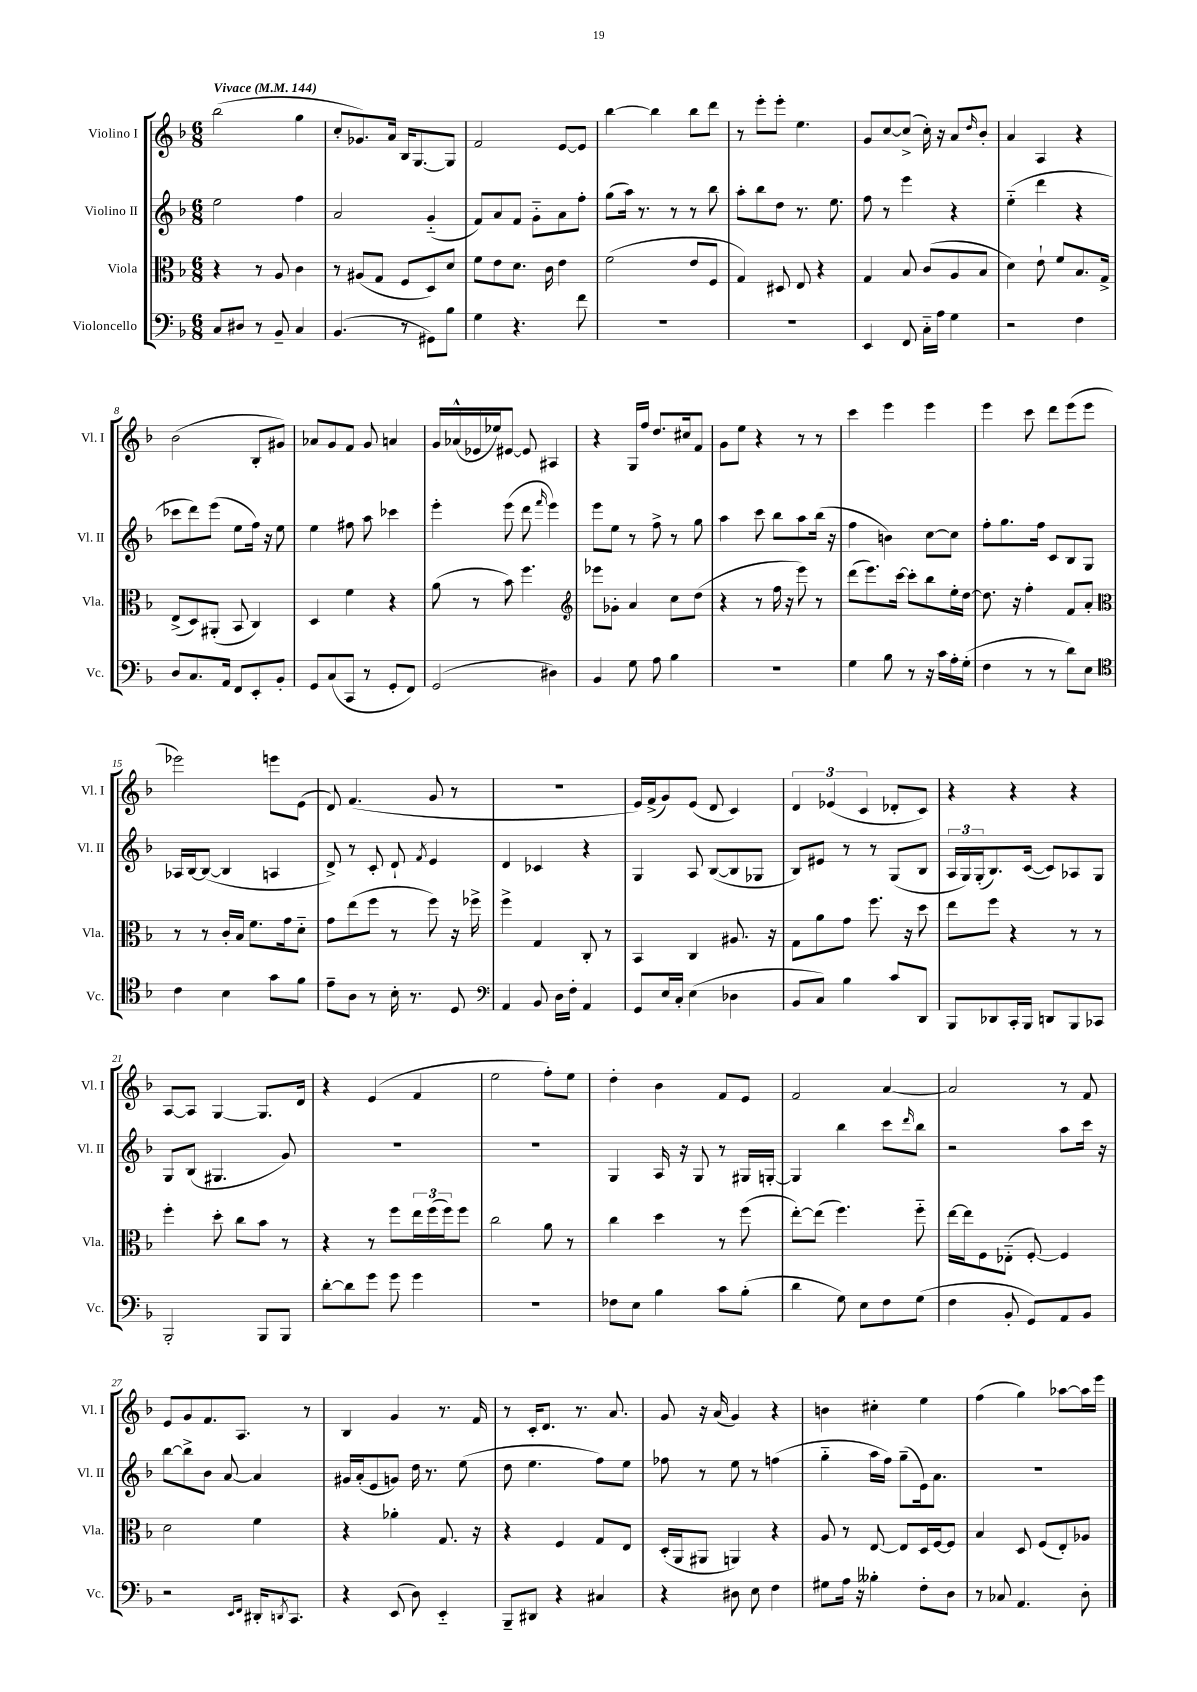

**kern	**kern	**kern	**kern
*part4	*part3	*part2	*part1
*staff4	*staff3	*staff2	*staff1
*I"Violoncello	*I"Viola	*I"Violino II	*I"Violino I
*I'Vc.	*I'Vla.	*I'Vl. II	*I'Vl. I
*clefF4	*clefC3	*clefG2	*clefG2
*k[b-]	*k[b-]	*k[b-]	*k[b-]
*M6/8	*M6/8	*M6/8	*M6/8
*MM144	*MM144	*MM144	*MM144
=1	=1	=1	=1
!	!	!	!LO:TX:a:B:t=Vivace
8C/L	4r	2ee\	(2bb-\
8D#X/J	.	.	.
8r	8r	.	.
8BB-~/	8A/	.	.
4C/	4c\	4ff\	4gg\
=2	=2	=2	=2
(4.BB-/	8r	2a/	8cc'/L
.	(8A#X/L	.	8.g-X/)
.	8G/J	.	.
.	.	.	16a/Jk
8r	8F/L	.	16B-/KL
.	.	.	[8.G/
8GG#X\L)	8D/)	(4g/	.
8B-\J	8d/J	.	8G/J]
=3	=3	=3	=3
4G\	8f\L	8f/L)	2f/
.	8e\	8a/	.
4.r	8.d\J	8f/J	.
.	.	8g\L	.
.	16c\	.	.
.	4e\	8a\	[8e/L
8f\	.	8ff'\J	8e/J]
=4	=4	=4	=4
2.r	(2f\	(8gg\L	[4bb-\
.	.	16aa\Jk)	.
.	.	8.r	.
.	.	.	4bb-\]
.	.	8r	.
.	8e/L	8r	8bb-\L
.	8F/J	8bb-\	8ddd\J
=5	=5	=5	=5
2.r	4G/)	8aa'\L	8r
.	.	8bb-\	8eee'\L
.	8D#X/	8dd\J	8eee'\J
.	8E/	8.r	4.ee\
.	4r	.	.
.	.	8.ee\	.
=6	=6	=6	=6
4EE/	4G/	8ff\	8g/L
.	.	8r	[8cc/
8FF/	8B-/	4eee\	(8cc^/J]
16C\LL	(8c/L	.	16cc'\)
16A\JJ	.	.	16r
4G\	8A/	4r	8a/L
.	.	.	16qqdd/
.	8B-/J	.	8b-'/J
=7	=7	=7	=7
2r	4d\)	(4ee\	4a/
.	8e`\	4ddd\	4A/
.	8f/L	.	.
4F\	8.B-/	4r	4r
.	16G^/Jk	.	.
!!LO:LB:g=z
=8	=8	=8	=8
8D/L	(8E^/L	8ccc-X\L	(2b-\
8.C/	8D/)	8ddd\)	.
.	(8AA#X'/J	(8eee\J	.
16AA/Jk	.	.	.
8FF/L	8BB-/	8ee\L	.
8EE'/	4C/)	16ff\Jk)	8B-'/L
.	.	16r	.
8BB-'/J	.	8ee\	8g#X/J)
=9	=9	=9	=9
8GG/L	4D/	4ee\	8a-X/L
(8C/	.	.	8g/
8CC/J	4f\	8ff#X\	8f/J
8r	.	8aa\	8g/
8GG'/L	4r	4ccc-X\	4an/
8FF/J)	.	.	.
=10	=10	=10	=10
(2GG/	(8a\	4eee'\	16g/LL
.	.	.	(16a-X^^/
.	8r	.	16e-X/
.	.	.	16ee-X/J)
.	8b-\)	(8eee\	[8e#X/J
.	4.ff\	8ddd\	8e#/]
.	.	16qqfff/	.
4D#X\)	.	4eee\)	4A#X/
=11	=11	=11	=11
*	*clefG2	*	*
4BB-/	8eee-X\L	8eee\L	4r
.	8g-X'\J	8ee\J	.
8G\	4a/	8r	16G/LL
.	.	.	16ff/JJ
8A\	.	8ff^\	8.dd/L
4B-\	8cc\L	8r	.
.	.	.	16cc#X/k
.	(8dd\J	8gg\	8f/J
=12	=12	=12	=12
2.r	4r	4aa\	8g\L
.	.	.	8ee\J
.	8r	8ccc\	4r
.	16ff\	8bb-\L	.
.	16r	.	.
.	8eee\)	8aa\	8r
.	8r	(16bb-\Jk	8r
.	.	16r	.
=13	=13	=13	=13
4G\	(8ddd\L	4ff\	4ccc\
.	8.eee\)	.	.
8B-\	.	4bn\)	4eee\
.	[16ccc\Jk	.	.
8r	8ccc'\L]	.	.
16r	8bb-\	[8cc\L	4eee\
16c\LL	.	.	.
16A'\	16ee'\L	8cc\J]	.
(16G'\JJ	[16dd\JJ	.	.
=14	=14	=14	=14
4F\	8.dd\]	8ff'\L	4eee\
.	.	8.gg\	.
.	16r	.	.
8r	4ff'\	.	8ccc\
.	.	16ff\Jk	.
8r	.	8c/L	8ddd\L
8d\L)	8f/L	8B-/	(8eee\
8E\J	8a'/J	8G/J	8eee\J
!!LO:LB:g=z
=15	=15	=15	=15
*clefC4	*clefC3	*	*
4c\	8r	16A-X/LL	2eee-X\)
.	.	[16B-/J	.
.	8r	(8B-/J_	.
4B-\	16c'/LL	4B-/]	.
.	16B-/JJ	.	.
.	8.f\L	.	.
8g\L	.	4An/	8eeen\L
.	16g\k	.	.
8f\J	8d\J	.	(8e\J
=16	=16	=16	=16
8e~\L	8g\L	8d^/)	8d/)
8A\J	(8ee\	8r	(4.f/
8r	8ff\J	8c'/	.
16B-'\	8r	8d`/	.
8.r	.	.	.
.	.	8qf/	.
.	8ff\)	4e/	8g/
8D/	16r	.	8r
.	16ff-X^\	.	.
=17	=17	=17	=17
*clefF4	*	*	*
4AA/	4ff^\	4d/	2.r
8BB-/	4G/	4c-X/	.
16D\LL	.	.	.
16F'\JJ	.	.	.
4AA/	8C'/	4r	.
.	8r	.	.
=18	=18	=18	=18
8GG/L	4BB-/	4G/	16e/LL)
.	.	.	(16f^/J
16E/L	.	.	8g/)
16C'/JJ	.	.	.
(4E\	4C/	8A/	(8e/J
.	.	([8B-/L	8d/
4D-X\	8.A#X/	8B-/]	4c/)
.	.	8G-X/J	.
.	16r	.	.
=19	=19	=19	=19
8BB-/L	8G\L	8B-/L)	6d/
8C/J)	8a\	8e#X/J	.
.	.	.	(6e-X/
4B-\	8g\J	8r	.
.	.	.	6c/
.	8.ff\	8r	.
8c/L	.	(8G/L	8d-X'/L
.	16r	.	.
8DD/J	8dd\	8B-/J	8c/J)
=20	=20	=20	=20
8BBB-/L	8ee\L	24A/LL	4r
.	.	24G/)	.
.	.	(24G'/J	.
8DD-X/	8ff\J	8.B-/)	.
16CC'/L	4r	.	4r
16BBB-/JJ	.	([16c/Jk	.
8DDn/L	.	8c/L])	.
8BBB-/	8r	8A-X/	4r
8CC-X/J	8r	8G/J	.
!!LO:LB:g=z
=21	=21	=21	=21
2BBB-'/	4ff'\	8G/L	[8A/L
.	.	(8B-/J	8A/J]
.	8dd'\	4.G#X/	[4G/
.	8cc\L	.	.
8BBB-/L	8b-\J	.	8.G/L]
8BBB-/J	8r	8g/)	.
.	.	.	16d/Jk
=22	=22	=22	=22
[8d'\L	4r	2.r	4r
8d\]	.	.	.
8g\J	8r	.	(4e/
8g\	8ff\L	.	.
4g\	24ee\L	.	4f/
.	(24ff\	.	.
.	24ff\J)	.	.
.	8ff\J	.	.
=23	=23	=23	=23
2.r	2cc\	2.r	2ee\
.	8a\	.	8ff'\L)
.	8r	.	8ee\J
=24	=24	=24	=24
8F-X\L	4cc\	4G/	4dd'\
8E\J	.	.	.
4B-\	4dd\	16A/	4b-\
.	.	16r	.
.	.	8G/	.
8c\L	8r	8r	8f/L
(8B-'\J	(8ff\	16G#X/LL	8e/J
.	.	[16Gn'/JJ	.
=25	=25	=25	=25
4d\	[8ee'\L)	4G/]	2f/
.	(8ee\J]	.	.
8G\)	4.ff\)	4bb-\	.
8E\L	.	.	.
8F\	.	8ccc\L	[4a/
.	.	16qqddd/	.
(8G\J	8ff\	8bb-\J	.
=26	=26	=26	=26
4F\	[16ee\LL	2r	2a/]
.	16ee\J]	.	.
.	8F\	.	.
8BB-'/	(8E-X\J	.	.
8GG/L)	[8F'/)	.	.
8AA/	4F/]	8aa\L	8r
8BB-/J	.	16ccc\Jk	8f/
.	.	16r	.
!!LO:LB:g=z
=27	=27	=27	=27
2r	2d\	[8bb-\L	8e/L
.	.	8bb-^\]	8g/
.	.	8b-\J	8.f/
.	.	[8a/	.
.	.	.	8.A/J
16qqEE/LL	.	.	.
16qqFF/JJ	.	.	.
16DD#X'/KL	4f\	4a/]	.
8qDDn/	.	.	.
8.CC/J	.	.	.
.	.	.	8r
=28	=28	=28	=28
4r	4r	16g#X/LL	4B-/
.	.	(16a'/J	.
.	.	8e/	.
(8EE/	4a-X'\	8gn/J)	4g/
8D\)	.	16dd\	.
.	.	8.r	.
4EE/	8.G/	.	8.r
.	.	(8ee\	.
.	16r	.	16f/
=29	=29	=29	=29
8BBB-~/L	4r	8dd\	8r
8DD#X/J	.	4.ee\	16c'/KL
.	.	.	8.d/J
4r	4F/	.	.
.	.	.	8.r
4C#X/	8G/L	8ff\L)	.
.	.	.	8.a/
.	8E/J	8ee\J	.
=30	=30	=30	=30
4r	(16D'/LL	8ff-X\	8g/
.	16AA/J	.	.
.	8AA#X/J	8r	16r
.	.	.	(16a/
8D#X\	4AAn/)	8ee\	4g/)
8E\	.	8r	.
4F\	4r	(4ffn\	4r
=31	=31	=31	=31
8G#X\L	8A/	4gg\	4bn\
16A\Jk	8r	.	.
16r	.	.	.
4B--X'\	[8E/	16aa\LL	4cc#X'\
.	.	16ff\JJ)	.
.	8E/L]	(8gg~\L	.
8F'\L	16D/L	16e\k)	4ee\
.	[16F/J	8.a\J	.
8D\J	8F/J]	.	.
=32	=32	=32	=32
8r	4B-/	2.r	(4ff\
8C-X/	.	.	.
4.AA/	8D/	.	4gg\)
.	(8F/L	.	.
.	8E'/)	.	[8aa-X\L
8D'\	8A-X/J	.	16aa-\L]
.	.	.	16eee\JJ
==	==	==	==
*-	*-	*-	*-
